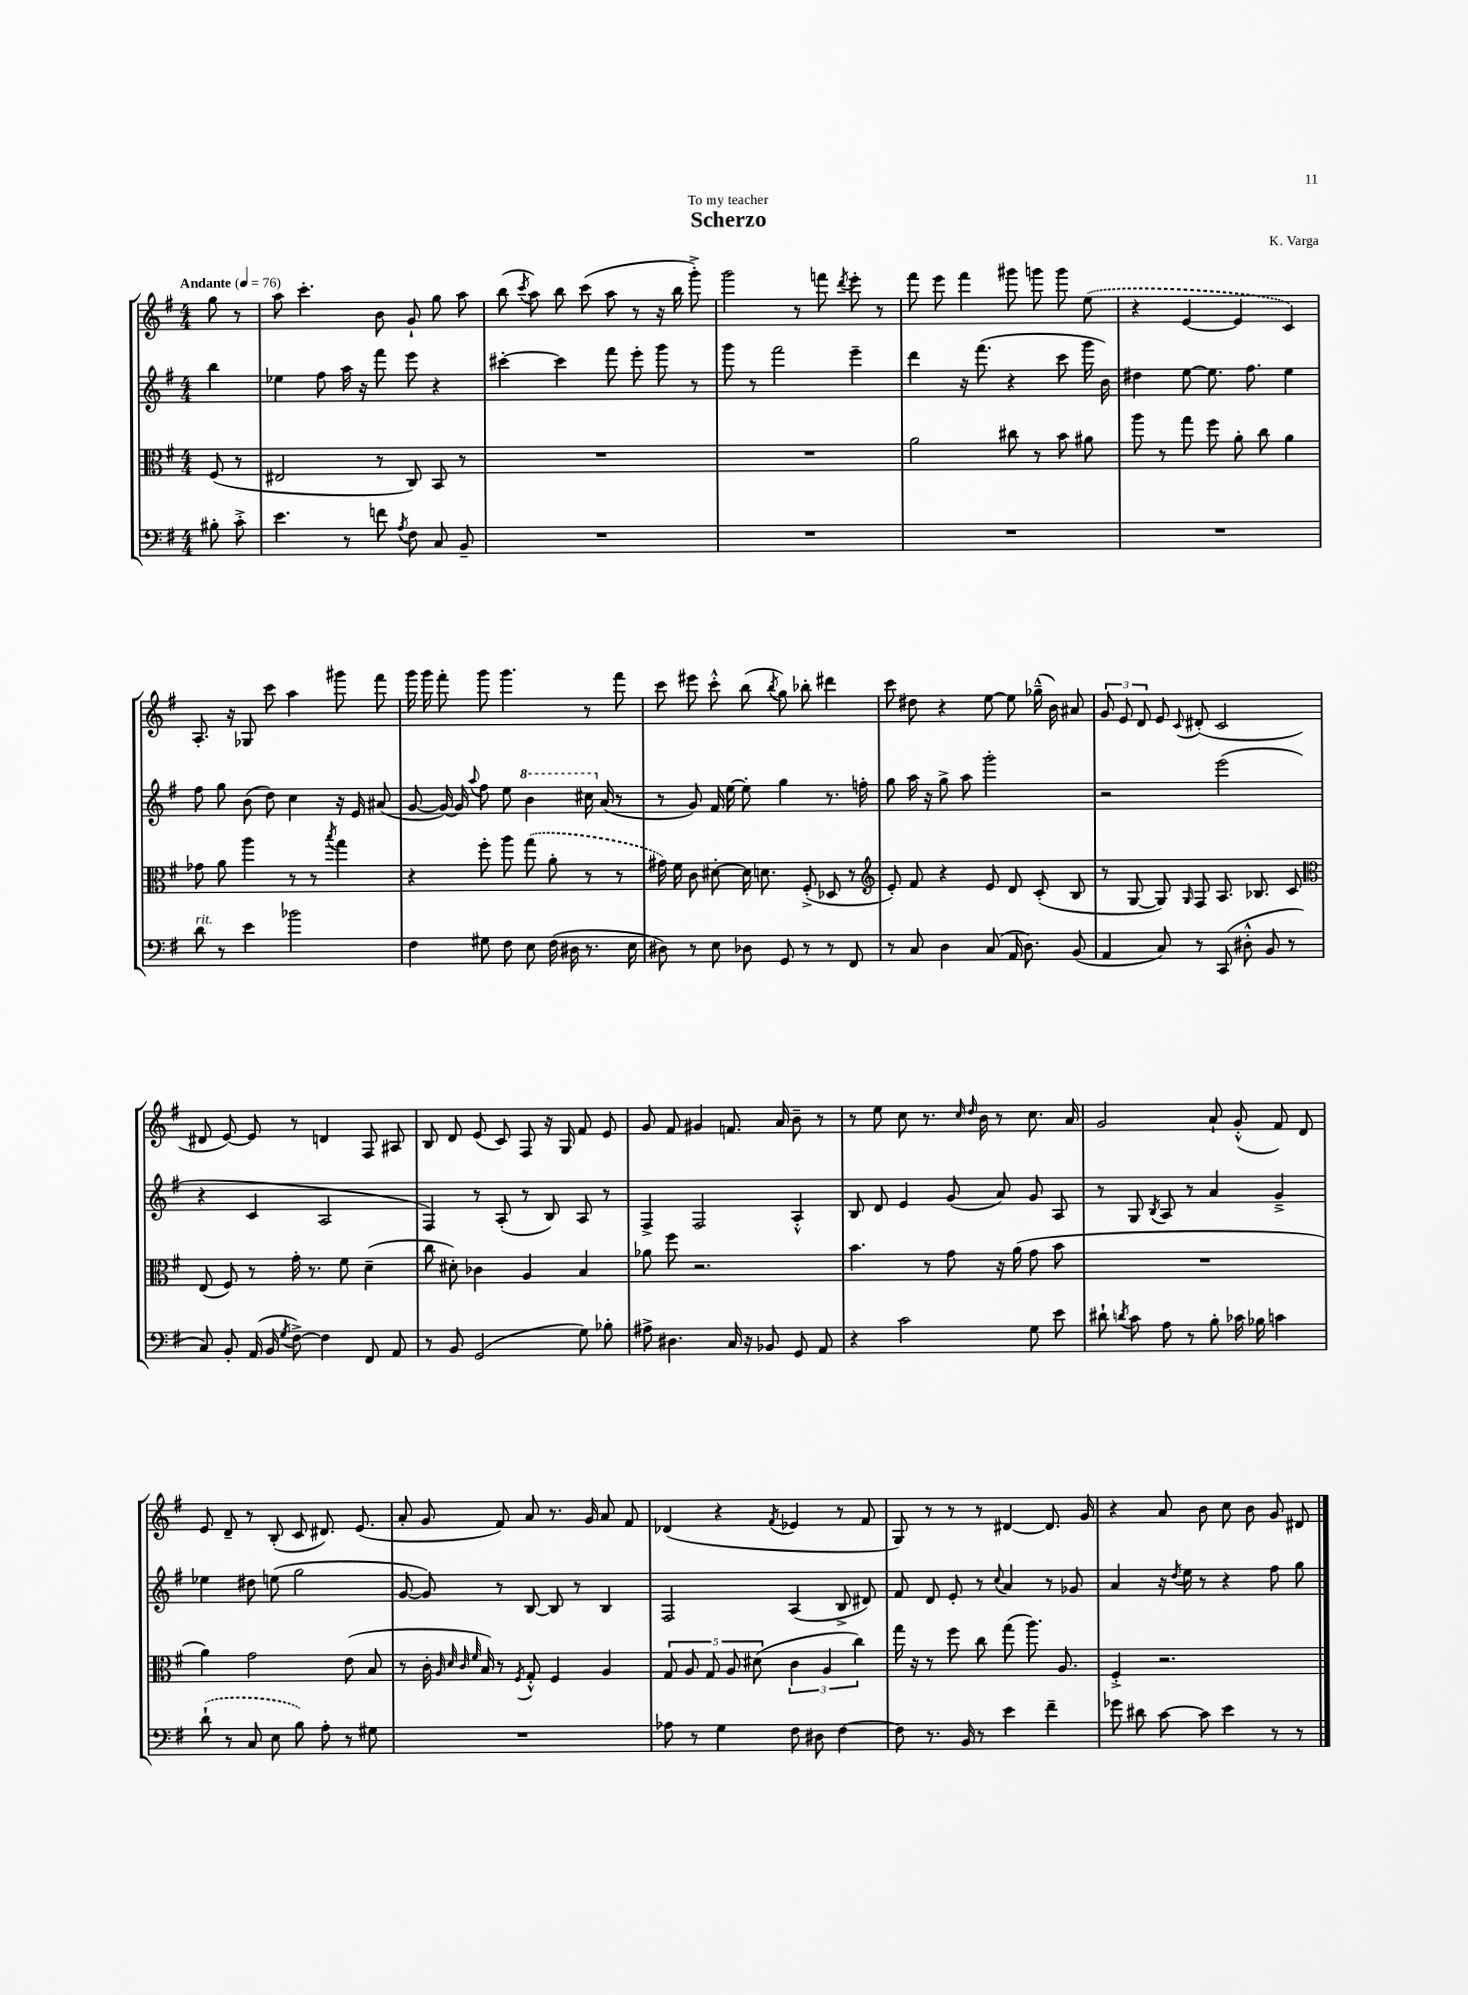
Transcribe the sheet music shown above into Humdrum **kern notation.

**kern	**kern	**kern	**kern
*part4	*part3	*part2	*part1
*staff4	*staff3	*staff2	*staff1
*clefF4	*clefC3	*clefG2	*clefG2
*k[f#]	*k[f#]	*k[f#]	*k[f#]
*M4/4	*M4/4	*M4/4	*M4/4
*MM76	*MM76	*MM76	*MM76
=	=	=	=
!	!	!	!LO:TX:a:B:t=Andante
8B#X'\	(8F#/	4bb\	8gg\
8c'^\	8r	.	8r
=1	=1	=1	=1
4.e\	2E#X/	4ee-X\	8aa\
.	.	.	4.ccc'\
.	.	8ff#\	.
8r	.	16aa\	.
.	.	16r	.
8fn\	8r	8fff#\	8b\
8qA/	.	.	.
8F#\	8C/)	8eee\	8g`/
8C/	8BB/	4r	8gg\
8BB~/	8r	.	8aa\
=2	=2	=2	=2
1r	1r	[4ccc#X'\	(8bb\
.	.	.	8qccc/
.	.	.	8aa\)
.	.	4ccc#\]	8bb\
.	.	.	(8ccc\
.	.	8fff#\	8aa\
.	.	8eee'\	8r
.	.	8ggg\	16r
.	.	.	16bb\
.	.	8r	8ggg'^\)
=3	=3	=3	=3
1r	1r	8ggg\	2ggg\
.	.	8r	.
.	.	2fff#\	.
.	.	.	8r
.	.	.	8fffn\
.	.	.	8qddd/
.	.	4eee~\	8eee'\
.	.	.	8r
=4	=4	=4	=4
1r	2a\	4ddd\	8fff#\
.	.	.	8eee\
.	.	16r	4fff#\
.	.	(8.fff#\	.
.	8cc#X\	4r	8ggg#X\
.	8r	.	8gggn\
.	8b\	8ccc\	8ggg\
.	8a#X\	16ggg\	(8ee\
.	.	16b\)	.
=5	=5	=5	=5
1r	8aa\	4dd#X\	4r
.	8r	.	.
.	8gg\	[8ee\	[4e/
.	8ff#\	8.ee\]	.
.	8a'\	.	4e/]
.	.	8.ff#\	.
.	8cc\	.	.
.	4a\	4ee\	4c/)
!!LO:LB:g=z
=6	=6	=6	=6
!LO:TX:a:i:t=rit.	!	!	!
8d\	8g-X\	8ff#\	8.A'/
8r	8a\	8gg\	.
.	.	.	16r
4e\	4aa\	(8b\	8G-X/
.	.	8dd\)	8ccc\
2b-X\	8r	4cc\	4aa\
.	8r	.	.
.	8qbb/	.	.
.	4gg\	16r	8ggg#X\
.	.	16e/	.
.	.	(8a#X/	8fff#\
=7	=7	=7	=7
4F#\	4r	[8g/	16ggg\
.	.	.	16ggg\
.	.	16g/_)	8fff#'\
.	.	16g/]	.
.	.	8qqaa/	.
8G#X\	8ff#'\	8ff#\	8ggg\
8F#\	8aa\	8ee\	4.ggg\
*	*	*8va	*
8E\	(8gg\	4bb\	.
(16F#\	8a'\	.	.
16D#X\	.	.	.
8.r	8r	16ccc#X\	8r
*	*	*X8va	*
.	.	(16a/	.
.	8r	8r	8fff#\
16E\	.	.	.
=8	=8	=8	=8
8D#X\)	16g#X\)	8r	8ccc\
.	16f#\	.	.
8r	8c\	8g/)	8eee#X\
8E\	[8d#X'\	16f#/	8ccc'^^\
.	.	[16ee\	.
8D-X\	16d#\]	8ee'\]	(8bb\
.	8.dn\	.	.
.	.	.	8qbb/
8GG/	.	4gg\	8gg\)
8r	(8F#'^/	.	8bb-X'\
8r	8D-X/	8.r	4ddd#X\
8FF#/	8r	.	.
.	.	16ffn'\	.
=9	=9	=9	=9
*	*clefG2	*	*
8r	8e'/)	8gg\	8ccc\
8C/	8f#/	16aa\	8dd#X\
.	.	16r	.
4D\	4r	8gg^\	4r
.	.	8aa\	.
(8C/	8e/	2ggg'\	[8ee\
16AA/	8d/	.	8ee\]
8.D\)	.	.	.
.	(8c'/	.	(16gg-X~^^\
.	.	.	16b\)
(8BB/	8B/	.	8a#X/
=10	=10	=10	=10
4AA/	8r	2r	12g/
.	.	.	12e/
.	[8G/	.	.
.	.	.	12d/
8C/)	8G/])	.	8e/
.	16qqG/	.	8qqc/
8r	8F#/	.	(8d#X'/
(8CC/	8.A/	(2eee\	2c/
8D#X'^^\	.	.	.
.	8.B-X/	.	.
8BB/	.	.	.
8r	8c/	.	.
!!LO:LB:g=z
=11	=11	=11	=11
*	*clefC3	*	*
8C/)	(8E/	4r	8d#X/
8BB'/	8F#/)	.	[8e/)
(16AA/	8r	4c/	8e/]
16BB/	.	.	.
8qG/	.	.	.
[8F#^\)	16g'\	.	8r
.	8.r	.	.
4F#\]	.	2A/	4dn/
.	8f#\	.	.
8FF#/	(4d~\	.	8F#/
8AA/	.	.	8A#X/
=12	=12	=12	=12
8r	8cc\	4F#/)	8B/
8BB/	8d#X'\)	.	8d/
(2GG/	4c-X\	8r	(8e/
.	.	(8A'/	8c/)
.	4A/	8r	8F#/
.	.	8B/)	16r
.	.	.	16G/
8G\)	4B/	8A/	8f#/
8B-X'\	.	8r	8e/
=13	=13	=13	=13
8A#X^\	8a-X\	4F#^/	8g/
4.D#X\	8ff#\	.	8f#/
.	2.r	2F#/	4g#X/
16C/	.	.	8.fn/
16r	.	.	.
8BB-X/	.	.	.
.	.	.	16a/
8GG/	.	4A'^^/	8b~\
8AA/	.	.	8r
=14	=14	=14	=14
4r	4.b\	8B/	8r
.	.	8d/	8ee\
2c\	.	4e/	8cc\
.	8r	.	8.r
.	8g\	(8g/	.
.	.	.	16qqcc/
.	.	.	16qqdd/
.	.	.	16b\
.	16r	8a/)	8r
.	(16a\	.	.
8G\	8g\	8g/	8.cc\
8e\	8b\	8A/	.
.	.	.	16a/
=15	=15	=15	=15
8d#X`\	1r	8r	2g/
8qdn/	.	.	.
8c\	.	8G/	.
.	.	8qB/	.
8A\	.	8A/	.
8r	.	8r	.
8B'\	.	4a/	8a`/
16c-X\	.	.	(8g'^^/
16B-X\	.	.	.
4cn\	.	4g~^/	8f#/)
.	.	.	8d/
!!LO:LB:g=z
=16	=16	=16	=16
(8d`\	4a\)	4ee-X\	8e/
8r	.	.	8d~/
8C/	2g\	8dd#X\	8r
8E\	.	(8een\	(8B'/
8B\)	.	2gg\	8c/
8A'\	.	.	8.d#X/)
8r	(8e\	.	.
.	.	.	(8.e/
8G#X\	8B/	.	.
=17	=17	=17	=17
1r	8r	[8g/	8a'/
.	16c'\	8g/])	8g/
.	32qqA/	.	.
.	32qqd/	.	.
.	32qqc/	.	.
.	32qqf#/	.	.
.	16B/)	.	.
.	8r	8r	8f#/)
.	8qF#/	.	.
.	8G'^^/	[8B/	8a/
.	4F#/	8B/]	8.r
.	.	8r	.
.	.	.	16g/
.	4A/	4B/	8a/
.	.	.	8f#/
=18	=18	=18	=18
8A-X\	10G/	2F#/	(4d-X/
.	10A/	.	.
8r	.	.	.
.	10G/	.	.
4G\	.	.	4r
.	10A/	.	.
.	(10d#X\	.	.
.	.	.	8qf#/
8F#\	6c\	(4A/	4e-X/
8D#X\	.	.	.
.	6A/	.	.
[4F#\	.	8B^/	8r
.	6cc\)	.	.
.	.	8d#X/)	8f#/
=19	=19	=19	=19
8F#\]	16gg\	8f#/	8G/)
.	16r	.	.
8.r	8r	8d/	8r
.	8ff#\	8e'/	8r
16BB/	.	.	.
8r	8cc\	8r	8r
.	.	8qqcc/	.
4e\	(8gg\	4a/	[4d#X/
.	8.aa\)	.	.
4f#~\	.	8r	8.d#/]
.	8.A/	.	.
.	.	8g-X/	.
.	.	.	16g/
=20	=20	=20	=20
8g-X\	4F#'^/	4a/	4r
8d#X\	.	.	.
[8c\	2.r	16r	8a/
.	.	8qdd/	.
.	.	16ee\	.
8c\]	.	8r	8b\
4e\	.	4r	8cc\
.	.	.	8b\
8r	.	8ff#\	8g/
8r	.	8gg\	8d#X/
==	==	==	==
*-	*-	*-	*-
